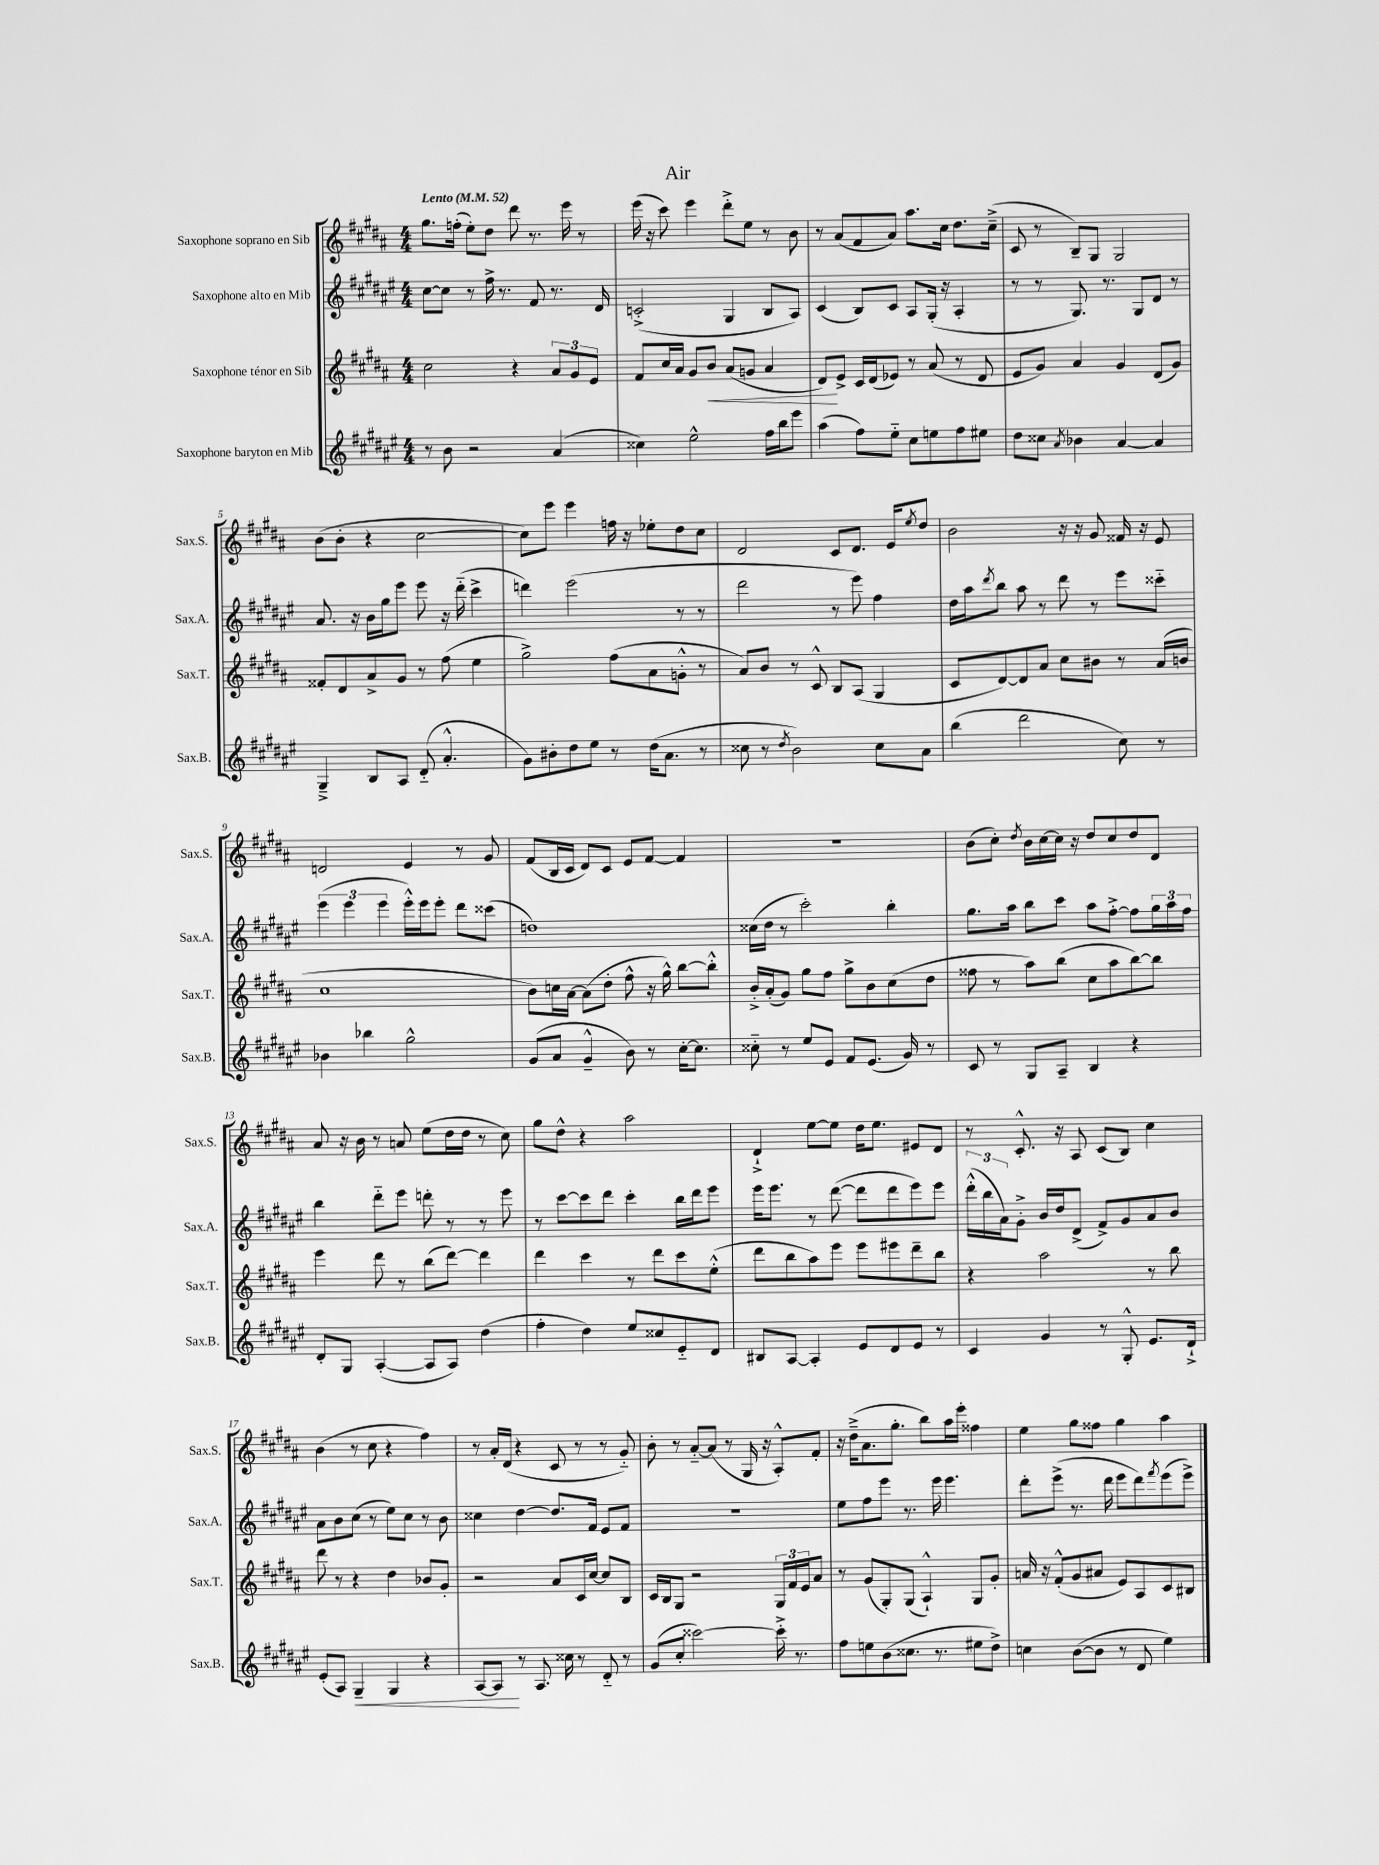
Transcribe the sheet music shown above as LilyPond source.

\header { title = "Air" }
<<
\new StaffGroup <<
\new Staff = "s0" \with { instrumentName = "Saxophone soprano en Sib" shortInstrumentName = "Sax.S." } {
    \clef treble \key b \major \numericTimeSignature \time 4/4 \tempo "Lento" 4 = 52
    gis''8. f''16-.( e''8-.) dis''8 dis'''8 r8. e'''16 r8 |
    e'''16( r16 cis'''8) e'''4 dis'''8-.-> e''8 r8 b'8 |
    r8 ais'8( fis'8 ais'8) ais''8. cis''16 dis''8. cis''16--->( |
    cis'8 r8 b8--) gis8 gis2 |
    b'8( b'8-. r4 cis''2~ |
    cis''8) e'''8 e'''4 f''16 r16 ees''8-. dis''8 cis''8 |
    dis'2 cis'8 dis'8. e'16 \acciaccatura { e''8 } dis''8 |
    b'2 r16 r16 gis'8 fisis'16 r16 e'8 |
    d'2 e'4 r8 gis'8 |
    fis'8( b16 cis'16 dis'8) cis'8 e'8 fis'8~ fis'4 |
    R1 |
    b'8( cis''8-.) \acciaccatura { dis''8 } b'16 cis''16~ cis''16 r16 dis''8 cis''8 dis''8 dis'8 |
    ais'8 r16 b'16 r8 a'8 e''8( dis''16 dis''16 r8 cis''8) |
    gis''8 dis''8-^ r4 ais''2 |
    dis'4-!-> e''8~ e''8 dis''16 e''8. eis'8 dis'8 |
    r8 cis'8.-.-^ r16 ais8 cis'8( b8) cis''4 |
    b'4( r8 cis''8 r4 fis''4) |
    r8 ais'16-. dis'16( r4 cis'8 r8 r8 gis'8-_) |
    b'8-. r8 ais'8~-_ ais'8( r8 gis16 r16 ais8-.-^) fis'8-. |
    r16 dis''16--->( ais'8. gis''8.-. b''8) ais''16 e'''16-. fisis''4 |
    e''4 gis''8 fisis''8 gis''4 ais''4 \bar "|." |
}
\new Staff = "s1" \with { instrumentName = "Saxophone alto en Mib" shortInstrumentName = "Sax.A." } {
    \clef treble \key fis \major \numericTimeSignature \time 4/4
    cis''8~ cis''8 r8 fis''16-> r8. fis'8 r8. dis'16 |
    c'2-.->( gis4 b8 ais8) |
    cis'4( b8) cis'8 ais8 gis16-.( r16 ais4-. |
    r8 r8 gis8.) r8. gis8 dis'8 r8 |
    ais'8. r16 b'16 gis''16 eis'''8 eis'''8 r16 dis'''16-_( cis'''4-> |
    d'''4) eis'''2( r8 r8 |
    dis'''2 r8 eis'''8) fis''4 |
    dis''16 ais''16 \acciaccatura { dis'''8 } b''8 ais''8 r8 dis'''8 r8 eis'''8 cisis'''8-_ |
    \tuplet 3/2 { eis'''4( eis'''4 eis'''4 } eis'''16-.-^) eis'''16 eis'''8-. dis'''8 cisis'''8( |
    d''1) |
    cisis''16( dis''16 r8 cis'''2-.) b''4-. |
    gis''8. ais''16 b''8 cis'''8 ais''8 fis''8~-.-> fis''8 \tuplet 3/2 { gis''16 ais''16 fis''16 } |
    b''4 dis'''8-_ eis'''8 d'''8-. r8 r8 eis'''8 |
    r8 cis'''8~ cis'''8 dis'''8 cis'''4-. b''16 dis'''16 eis'''8 |
    eis'''16 eis'''8. r8 dis'''8~( dis'''8 dis'''8 eis'''8) eis'''8 |
    \tuplet 3/2 { dis'''16-.-^( b''16 ais'16) } gis'8-.-> b'16 dis''16 dis'8->( fis'8->) gis'8 ais'8 b'8 |
    ais'8 b'8 cis''8( r8 eis''8) cis''8 r8 b'8 |
    cisis''4 dis''4~ dis''8. fis'16 eis'8 fis'8 |
    R1 |
    eis''8 fis''8 eis'''8 r8. eis'''16 eis'''4. |
    dis'''8-. eis'''8->( r8. dis'''16 eis'''8 dis'''8) \acciaccatura { fis'''8 } eis'''8( eis'''8->) \bar "|." |
}
\new Staff = "s2" \with { instrumentName = "Saxophone ténor en Sib" shortInstrumentName = "Sax.T." } {
    \clef treble \key b \major \numericTimeSignature \time 4/4
    cis''2 r4 \tuplet 3/2 { ais'8 gis'8 e'8 } |
    fis'8 cis''16 ais'16 gis'8 b'8\< ais'8( g'8 ais'4 |
    dis'8\!) e'8-> cis'16 dis'16( ees'8) r8 ais'8( r8 dis'8 |
    e'8 gis'8) ais'4 gis'4 dis'8( gis'8) |
    fisis'8-. dis'8 ais'8-> gis'8 r8 fis''8( e''4 |
    gis''2->) fis''8( ais'8 g'8-.-^ r8 |
    ais'8) b'8 r8 cis'8-^ b8 ais8( gis4 |
    cis'8 dis'8~) dis'8 ais'8 cis''8 bis'8 r8 ais'16( b'16 |
    cis''1 |
    b'8) c''16 ais'16~ ais'8( dis''8-. fis''8-^ r16 gis''16-^) b''8~ b''8-.-^ |
    b'16-.-> ais'16-.( gis'8) gis''8 fis''8 gis''8-> b'8 cis''8( dis''8 |
    fisis''8 r8 ais''8) b''8( cis''8 ais''8 b''8~) b''8 |
    e'''4 dis'''8 r8 b''8( dis'''8~) dis'''4 |
    dis'''4 cis'''4 r8 dis'''8 cis'''8 e''8-.-^( |
    dis'''8 b''8 ais''8) e'''8 e'''8 eis'''8 dis'''8-- b''8 |
    r4 ais''2 r8 b''8 |
    dis'''8 r8 r4 dis''4 bes'8 gis'8-. |
    r2 ais'8 cis'16 cis''16~ cis''8 b8 |
    cis'16 b16 gis8 r2 \tuplet 3/2 { gis16 fis'16 e'16 } ais'8 |
    r8 gis'8( gis8-.) gis8( ais4-!-^) gis8 gis'8-. |
    a'16 r16 fis'8-.-^( gis'8 ais'8 e'8) ais8 cis'8 bis8 \bar "|." |
}
\new Staff = "s3" \with { instrumentName = "Saxophone baryton en Mib" shortInstrumentName = "Sax.B." } {
    \clef treble \key fis \major \numericTimeSignature \time 4/4
    r8 b'8 r2 ais'4( |
    cisis''4) eis''2-^ fis''16 b''16 eis'''8 |
    ais''4( fis''8) eis''8-_ cis''8 e''8 fis''8 eis''8 |
    dis''8 cisis''8 \acciaccatura { ais'8 } bes'4 ais'4~ ais'4 |
    gis4---> b8 ais8 dis'8-_( ais'4.-.-^ |
    gis'8) bis'8-. dis''8 eis''8 r8 dis''16( ais'8. r8 |
    cisis''8 r8 \acciaccatura { dis''8 } b'2) cisis''8 ais'8 |
    b''4( dis'''2 cis''8) r8 |
    bes'4 bes''4 gis''2-^ |
    gis'8( ais'8 gis'4---^ b'8) r8 cis''16~-. cis''8. |
    cisis''8-_ r8 eis''8 eis'8 fis'8 eis'8.( gis'16) r8 |
    cis'8 r8 gis8 ais8-- b4 r4 |
    dis'8-. gis8 ais4~-.( ais8 ais8) dis''4( |
    fis''4-. dis''4) eis''8 cisis''8 eis'8-_ dis'8 |
    bis8 ais8~ ais4-. eis'8 dis'8 eis'8 r8 |
    cis'4 gis'4 r8 gis8-.-^ eis'8. dis'16-!-> |
    eis'8-.( ais8) gis4--\< gis4 r4 |
    ais8~ ais8\! r8 ais8. cisis''16 r8 dis'8-_ r8 |
    gis'8( cis''8-. cisis'''2~) cisis'''16-.-> r8. |
    fis''8 e''8 b'8( cisis''8. r8. eis''8 dis''8->) |
    c''4 b'8~( b'8 r8 dis'8 eis''4) \bar "|." |
}
>>
>>
